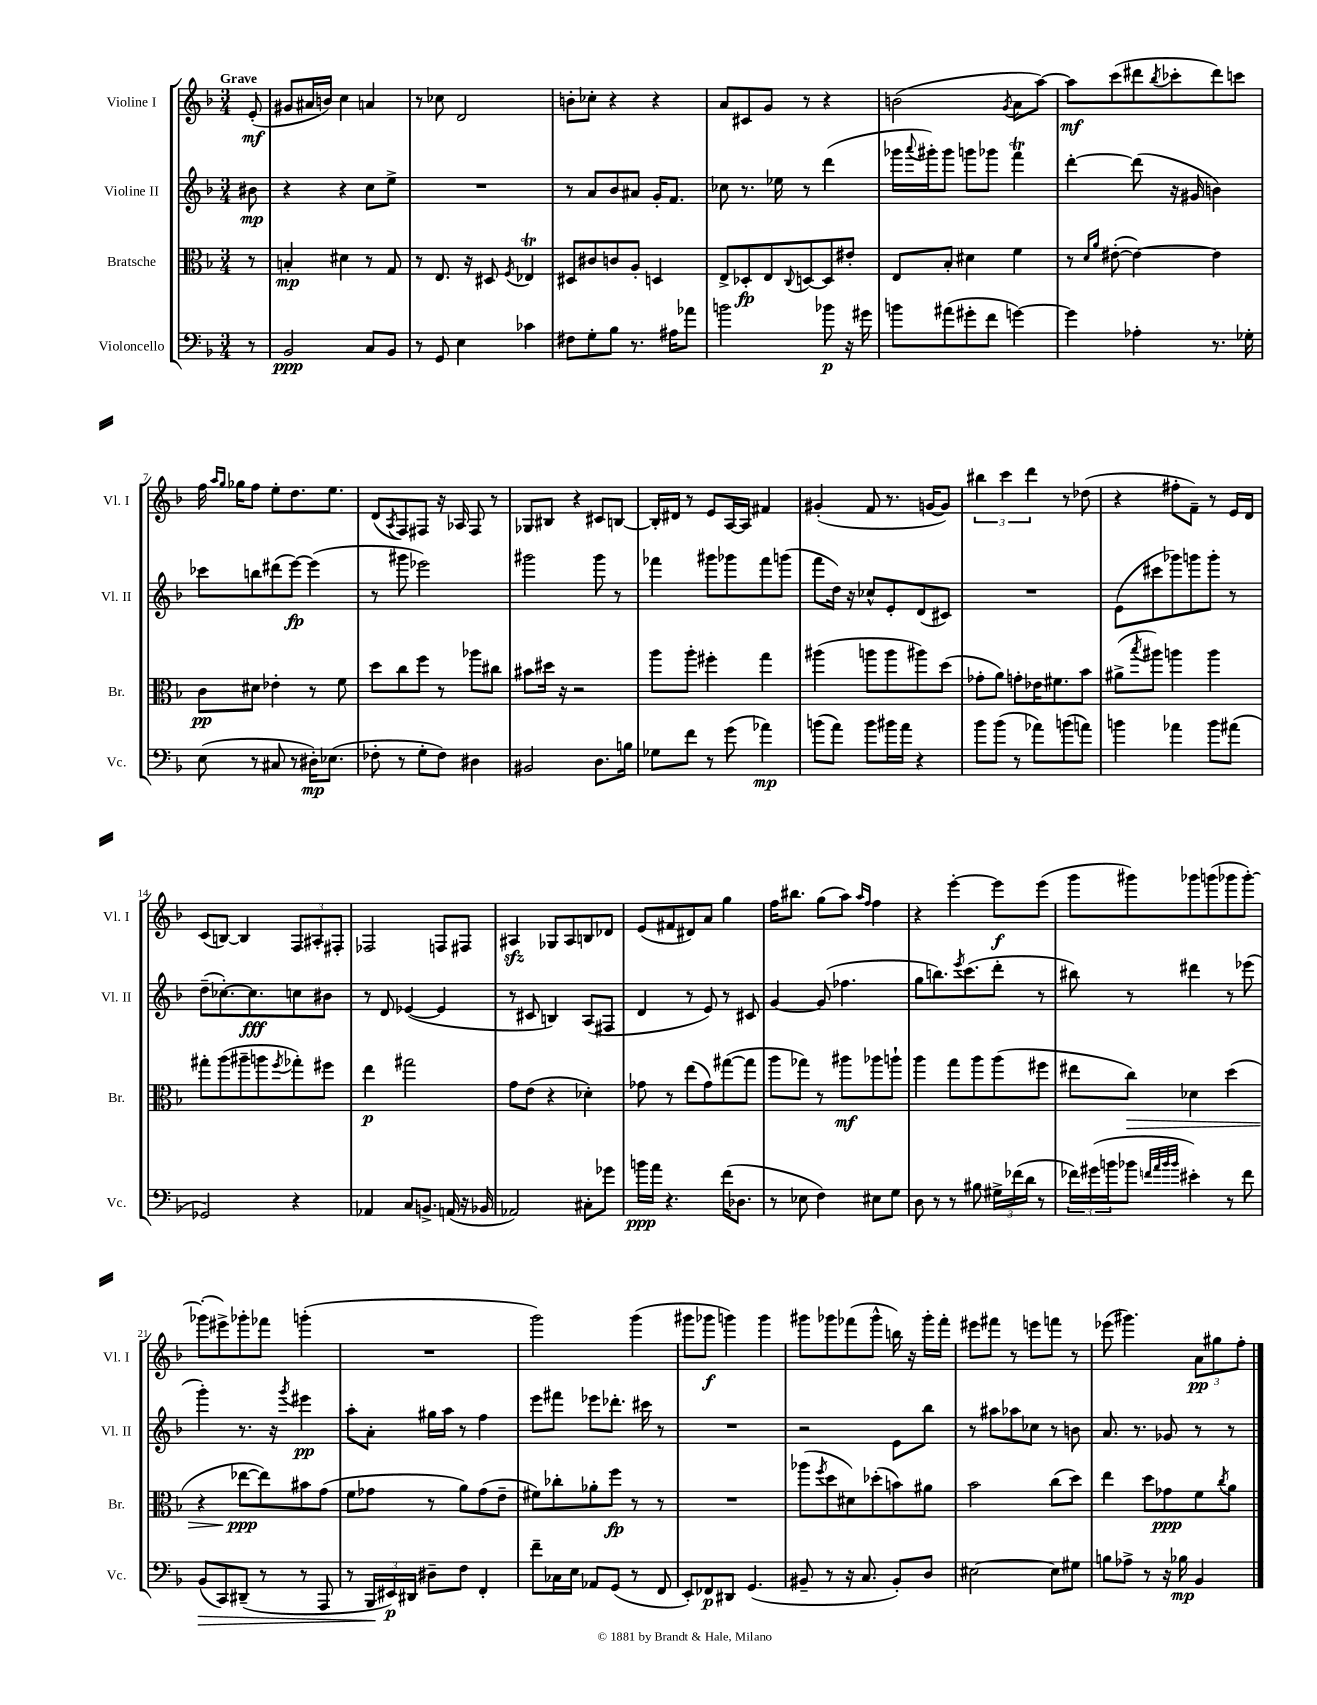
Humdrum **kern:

**kern	**kern	**kern	**kern
*staff4	*staff3	*staff2	*staff1
*clefF4	*clefC3	*clefG2	*clefG2
*k[b-]	*k[b-]	*k[b-]	*k[b-]
*M3/4	*M3/4	*M3/4	*M3/4
8r	8r	8b#	(8e'
=	=	=	=
2BB-	4B'	4r	8g#
.	.	.	16a#
.	.	.	16b)
.	4d#	4r	4cc
8C	8r	8cc	4a
8BB-	8G	8ee^	.
=	=	=	=
8r	8r	2.r	8r
8GG	8.E	.	8cc-
4E	.	.	2d
.	16r	.	.
.	8D#	.	.
.	8qF	.	.
4c-	4E-	.	.
=	=	=	=
8F#	8D#	8r	8b'
8G'	8c#	8a	8cc-'
8B-	8c	8b-	4r
8.r	8A'	8a#	.
.	4D	16g'	4r
16A#	.	8.f	.
8a-	.	.	.
=	=	=	=
2b	8E^	8cc-	8a
.	8D-'	8.r	8c#
.	8E	.	8g
.	.	16ee-	.
.	8qqC	.	.
.	[8D	8r	8r
8b-	8D]	(4ddd	4r
16r	8e#'	.	.
16g#	.	.	.
=	=	=	=
8b	8E	16ggg-	(2b
.	.	8qqaaa	.
.	.	16ggg#')	.
(8a#	8B-'	8ggg#	.
8g#'	4d#	8ggg	.
8f	.	8ggg-	.
.	.	.	8qg
[4g)	4f	4fff	8a
.	.	.	[8aa)
=	=	=	=
4g]	8r	[4ddd'	8aa]
.	16qqd	.	.
.	16qqa	.	.
.	([8e#'	.	(8ccc
4A-'	4e#_)	(8ddd]	8ddd#
.	.	.	8qbb-
.	.	16r	8ccc-'
.	.	16g#	.
8.r	4e#]	4b)	8ddd#)
.	.	.	8ccc
16G-'	.	.	.
=	=	=	=
(8E	8c	8ccc-	16ff
.	.	.	16qqaa
.	.	.	16qqgg
.	.	.	16gg-
8r	8d#	8bb	8ff
8C#	4e-'	(8ddd#	8ee'
8r	.	[8eee)	8.dd
16D#')	8r	(4eee]	.
(8.E-	.	.	8.ee
.	8f	.	.
=	=	=	=
8F-'	8dd	8r	(8d
.	.	.	8qA
8r	8cc	8ggg#	8F)
8G'	8ff	2eee-)	8F#
8F-)	8r	.	16r
.	.	.	16A-
4D#	8aa-	.	8F#
.	8cc#	.	8r
=	=	=	=
2BB#	8b#	2ggg#	8G-
.	16dd#	.	8B#
.	16r	.	.
.	2r	.	4r
8.D	.	8ggg#	8c#
.	.	8r	[8B
16B	.	.	.
=	=	=	=
8G-	8aa	4fff-	16B']
.	.	.	16d#
8f	8aa'	.	8r
8r	4ff#'	8ggg#	8e
(8g	.	8ggg-	[16A
.	.	.	16A]
4a-)	4gg	8fff-	4f#
.	.	(8ggg	.
=	=	=	=
(8b	(4aa#	8fff	(4g#'
8a)	.	16dd)	.
.	.	16r	.
8b	8aa	8cc-^^	8f
16b#	8aa	8e'	8.r
16a	.	.	.
4r	8aa#)	(8d	.
.	.	.	[16g
.	(8dd	8c#)	8g])
=	=	=	=
8b-	8g-'	2.r	6bb#
(8b-	8a)	.	.
.	.	.	6ccc
8r	8g'	.	.
.	.	.	6ddd
8a-)	16e-	.	.
.	8.f#	.	.
(8b	.	.	8r
8a)	8b-	.	(8dd-
=	=	=	=
4b	(8a#^	(8e	4r
.	8qbb-	.	.
.	8aa#)	8ccc#	.
4a-	4aa	8ggg-)	8ff#'
.	.	8ggg	8f~)
8b	4aa	8ggg'	8r
(8a#	.	8r	16e
.	.	.	16d
=	=	=	=
2GG-)	8gg#'	(8dd~	(8c
.	(8aa	[8.cc-')	[8B)
.	8aa#~	.	4B]
.	.	8.cc-]	.
.	8aa	.	.
.	8qff	.	.
4r	8gg-')	8cc	12F
.	.	.	12A#'
.	8ff#	8b#	.
.	.	.	12F#'
=	=	=	=
4AA-	4ee	8r	2F-
.	.	8d	.
8C	2gg#	([4e-	.
8.BB^	.	.	.
.	.	4e-]	8F
(16AA	.	.	.
16r	.	.	8F#
16BB-	.	.	.
=	=	=	=
2AA-)	8g	8r	4A#
.	(8e	8c#	.
.	4r	4B)	8G-
.	.	.	8A#
8C#'	4d-')	(8A	8B
8g-	.	8F#	8d-
=	=	=	=
16b	8g-	4d	(8e
16a	.	.	.
4.r	8r	.	8f#
.	(8ee	8r	8d#)
.	8g-)	8e)	8a
(16f	([8gg#	8r	4gg
8.D-	.	.	.
.	8gg#]	8c#	.
=	=	=	=
8r	8aa	[4g	16ff
.	.	.	8.bb#
8E-	8gg-)	.	.
4F)	8r	(8g]	(8gg
.	8aa#	4.ff-	8aa)
.	.	.	16qqaa
.	.	.	16qqff
8E#	8aa-	.	4ff
8G	8aa`	.	.
=	=	=	=
8D	4aa	8gg	4r
8r	.	8.bb)	.
8r	8gg	.	[4eee'
.	.	8qeee	.
.	.	(8.ccc	.
8B#	8aa	.	.
24G#^	(8aa	8ddd'	8eee]
(24f-	.	.	.
24d	.	.	.
8r	8ff#	8r	(8eee
=	=	=	=
24f-)	8ee#	8bb#)	8ggg
(24g#	.	.	.
24b	.	.	.
8b-	8cc)	8r	8ggg#)
32qqf	.	.	.
32qqa	.	.	.
32qqb-	.	.	.
32qqb-	.	.	.
4e#')	4d-	4ddd#	8ggg-
.	.	.	(8ggg
8r	(4dd	8r	8ggg-
8f	.	(8eee-	[8ggg-')
=	=	=	=
(8BB-	4r	4ggg')	(8ggg-']
8CC)	.	.	8eee#^)
(8DD#~	[8ee-	8.r	8ggg-'
8r	8ee-])	.	8fff-
.	.	16r	.
.	.	8qggg	.
8r	8b#	4eee#	(4ggg'
8AAA	(8g	.	.
=	=	=	=
8r	8f	8aa'	2.r
24BBB-	8g-	8a'	.
24EE#)	.	.	.
24DD#	.	.	.
8D#~	8r	16gg#	.
.	.	16aa	.
8F	8a)	8r	.
4FF'	(8g-	4ff	.
.	8e~	.	.
=	=	=	=
8f~	8f#)	8eee	2ggg)
16C-	8cc-'	8fff#	.
16E	.	.	.
8AA-	8a-'	8eee-	.
(8GG	8ff	8.ddd-'	.
8r	8r	.	(4ggg
.	.	16ccc#	.
8FF	8r	8r	.
=	=	=	=
8EE')	2.r	2.r	8ggg#
8FF-	.	.	8ggg-
8DD#	.	.	4ggg)
(4.GG	.	.	.
.	.	.	4ggg
=	=	=	=
8BB#~	(8aa-	2r	8ggg#
.	8qff	.	.
8r	8dd	.	8ggg-
16r	8d#)	.	(8fff-
8.C	.	.	.
.	(8dd-'	.	8ggg-^^
8BB#')	8b)	8e	16bb)
.	.	.	16r
8D	8a#	8bb-	16ggg-'
.	.	.	16fff-'
=	=	=	=
[2E#	2b-	8r	8eee#
.	.	8aa#	8fff#
.	.	8aa-	8r
.	.	8cc-	8eee
8E#]	(8cc	8r	8fff
8G#	8dd)	8b	8r
=	=	=	=
8B	4ee	8.a	(8eee-
8A-^	.	.	4.ggg#)
.	.	8.r	.
8r	8dd	.	.
16r	8g-	8g-	.
16B-	.	.	.
4BB-	8f	8r	12a
.	.	.	12gg#
.	8qcc	.	.
.	8a	8r	.
.	.	.	12ff'
==	==	==	==
*-	*-	*-	*-
